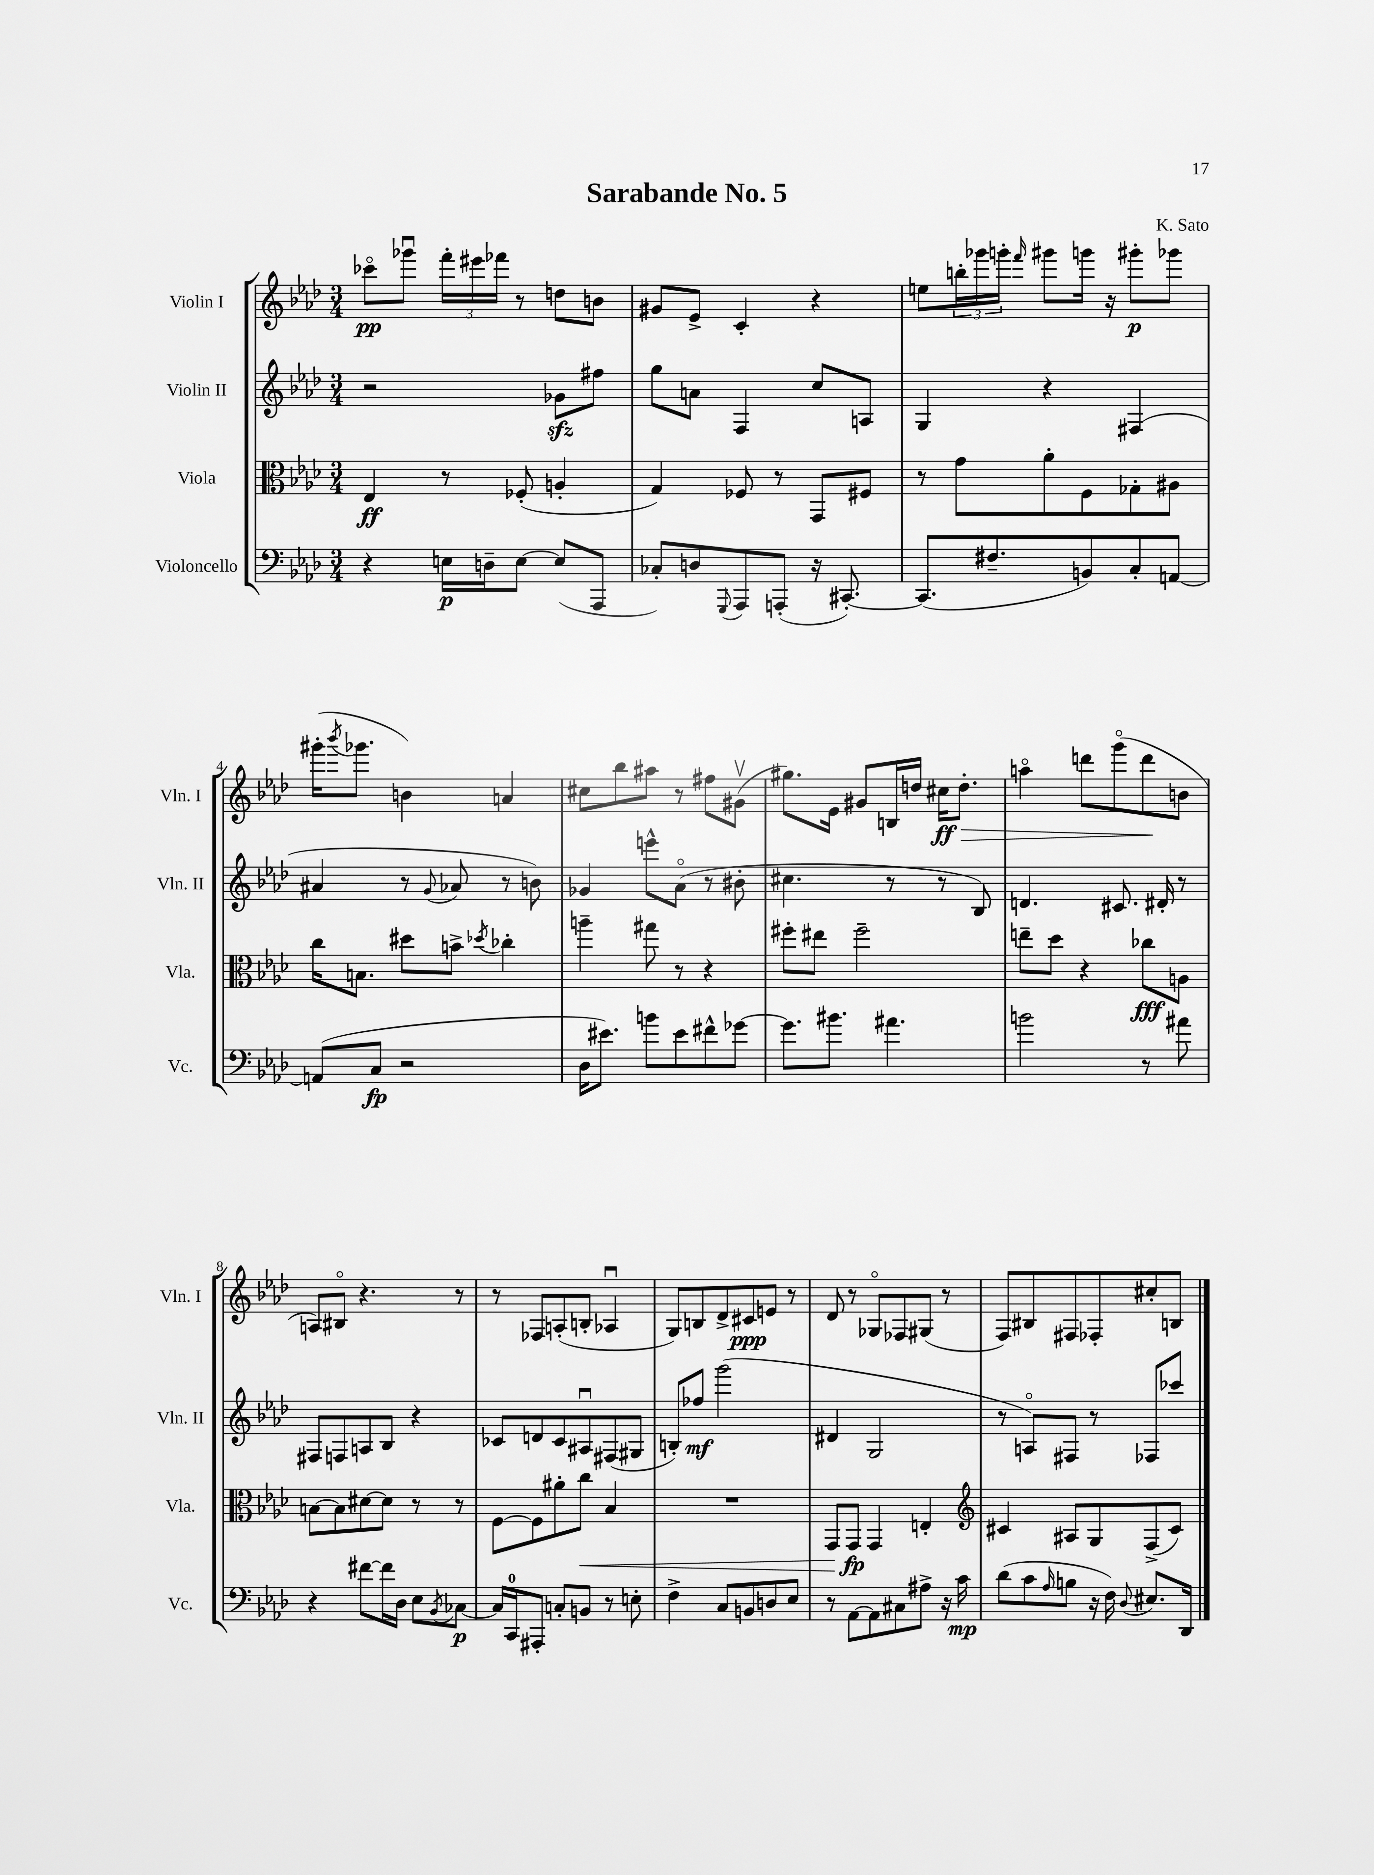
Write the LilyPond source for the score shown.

\header { title = "Sarabande No. 5" composer = "K. Sato" }
<<
\new StaffGroup <<
\new Staff = "s0" \with { instrumentName = "Violin I" shortInstrumentName = "Vln. I" } {
    \clef treble \key aes \major \numericTimeSignature \time 3/4
    ces'''8\flageolet\pp ges'''8\downbow \tuplet 3/2 { f'''16-. eis'''16 fes'''16 } r8 d''8 b'8 |
    gis'8 ees'8-> c'4-. r4 |
    e''8 \tuplet 3/2 { b''16-. ges'''16 g'''16-. } \grace { f'''16 } gis'''8 g'''16 r16 gis'''8-.\p ges'''8 |
    gis'''16-.( \acciaccatura { bes'''8 } ges'''8. b'4) a'4 |
    cis''8 bes''8 ais''8 r8 fis''8 gis'8\upbow( |
    gis''8.) ees'16 gis'8 b16 d''16 cis''16\ff\> d''8.-. |
    a''4\flageolet d'''8 g'''8\flageolet( d'''8\! b'8 |
    a8) bis8\flageolet r4. r8 |
    r8 fes8 a8-.( b8-. aes4\downbow |
    g8) b8 des'8-> cis'8\ppp e'8 r8 |
    des'8 r8 ges8\flageolet fes8 gis8( r8 |
    f8) bis8 fis8 fes8-. cis''8-. b8 \bar "|." |
}
\new Staff = "s1" \with { instrumentName = "Violin II" shortInstrumentName = "Vln. II" } {
    \clef treble \key aes \major \numericTimeSignature \time 3/4
    r2 ges'8\sfz fis''8 |
    g''8 a'8 f4 c''8 a8 |
    g4 r4 fis4( |
    ais'4 r8 \appoggiatura { g'8 } aes'8 r8 b'8) |
    ges'4 e'''8-^ aes'8\flageolet( r8 bis'8-. |
    cis''4. r8 r8 bes8) |
    d'4. cis'8. dis'16-. r8 |
    fis8 f8 a8 bes8 r4 |
    ces'8 d'8 ces'8 ais8\downbow fis8( gis8 |
    b8-.) fes''8\mf g'''2( |
    dis'4 g2 |
    r8 a8\flageolet) fis8 r8 fes8 ces'''8 \bar "|." |
}
\new Staff = "s2" \with { instrumentName = "Viola" shortInstrumentName = "Vla." } {
    \clef alto \key aes \major \numericTimeSignature \time 3/4
    ees4\ff r8 fes8-.( a4-. |
    g4) fes8 r8 g,8 fis8 |
    r8 g'8 aes'8-. f8 ges8-. ais8 |
    c''16 b8. dis''8 b'8-> \acciaccatura { des''8 } ces''4-. |
    a''4-- gis''8 r8 r4 |
    fis''8-. eis''8 fis''2-- |
    e''8-- des''8 r4 ces''8\fff a8 |
    b8~ b8 dis'8~ dis'8 r8 r8 |
    f8~ f8 ais'8-. c''8\< bes4 |
    R2. |
    g,8 g,8\fp\! g,4 e4-. |
    \clef treble cis'4 ais8 g8 f8->( cis'8) \bar "|." |
}
\new Staff = "s3" \with { instrumentName = "Violoncello" shortInstrumentName = "Vc." } {
    \clef bass \key aes \major \numericTimeSignature \time 3/4
    r4 e16\p d16-- e8~ e8( aes,,8 |
    ces8-.) d8 \appoggiatura { g,,8 } aes,,8 a,,8-.( r16 cis,8.~-.) |
    cis,8.( fis8.-- b,8) c8-. a,8~ |
    a,8( c8\fp r2 |
    des16 eis'8.) b'8 eis'8 fis'8-^ ges'8~ |
    ges'8. bis'8. ais'4. |
    b'2 r8 ais'8 |
    r4 fis'8~ fis'16 des16 ees8 \acciaccatura { bes,8 } ces8~\p |
    ces16 c,16-0 ais,,8-. c8-. b,8 r8 e8-. |
    f4-> c8 b,8 d8 ees8 |
    r8 aes,8~ aes,8 cis8 ais8-> r16 c'16\mp |
    des'8( c'8 \grace { aes16 } b8 r16 f16) \appoggiatura { des8 } eis8. des,16 \bar "|." |
}
>>
>>
